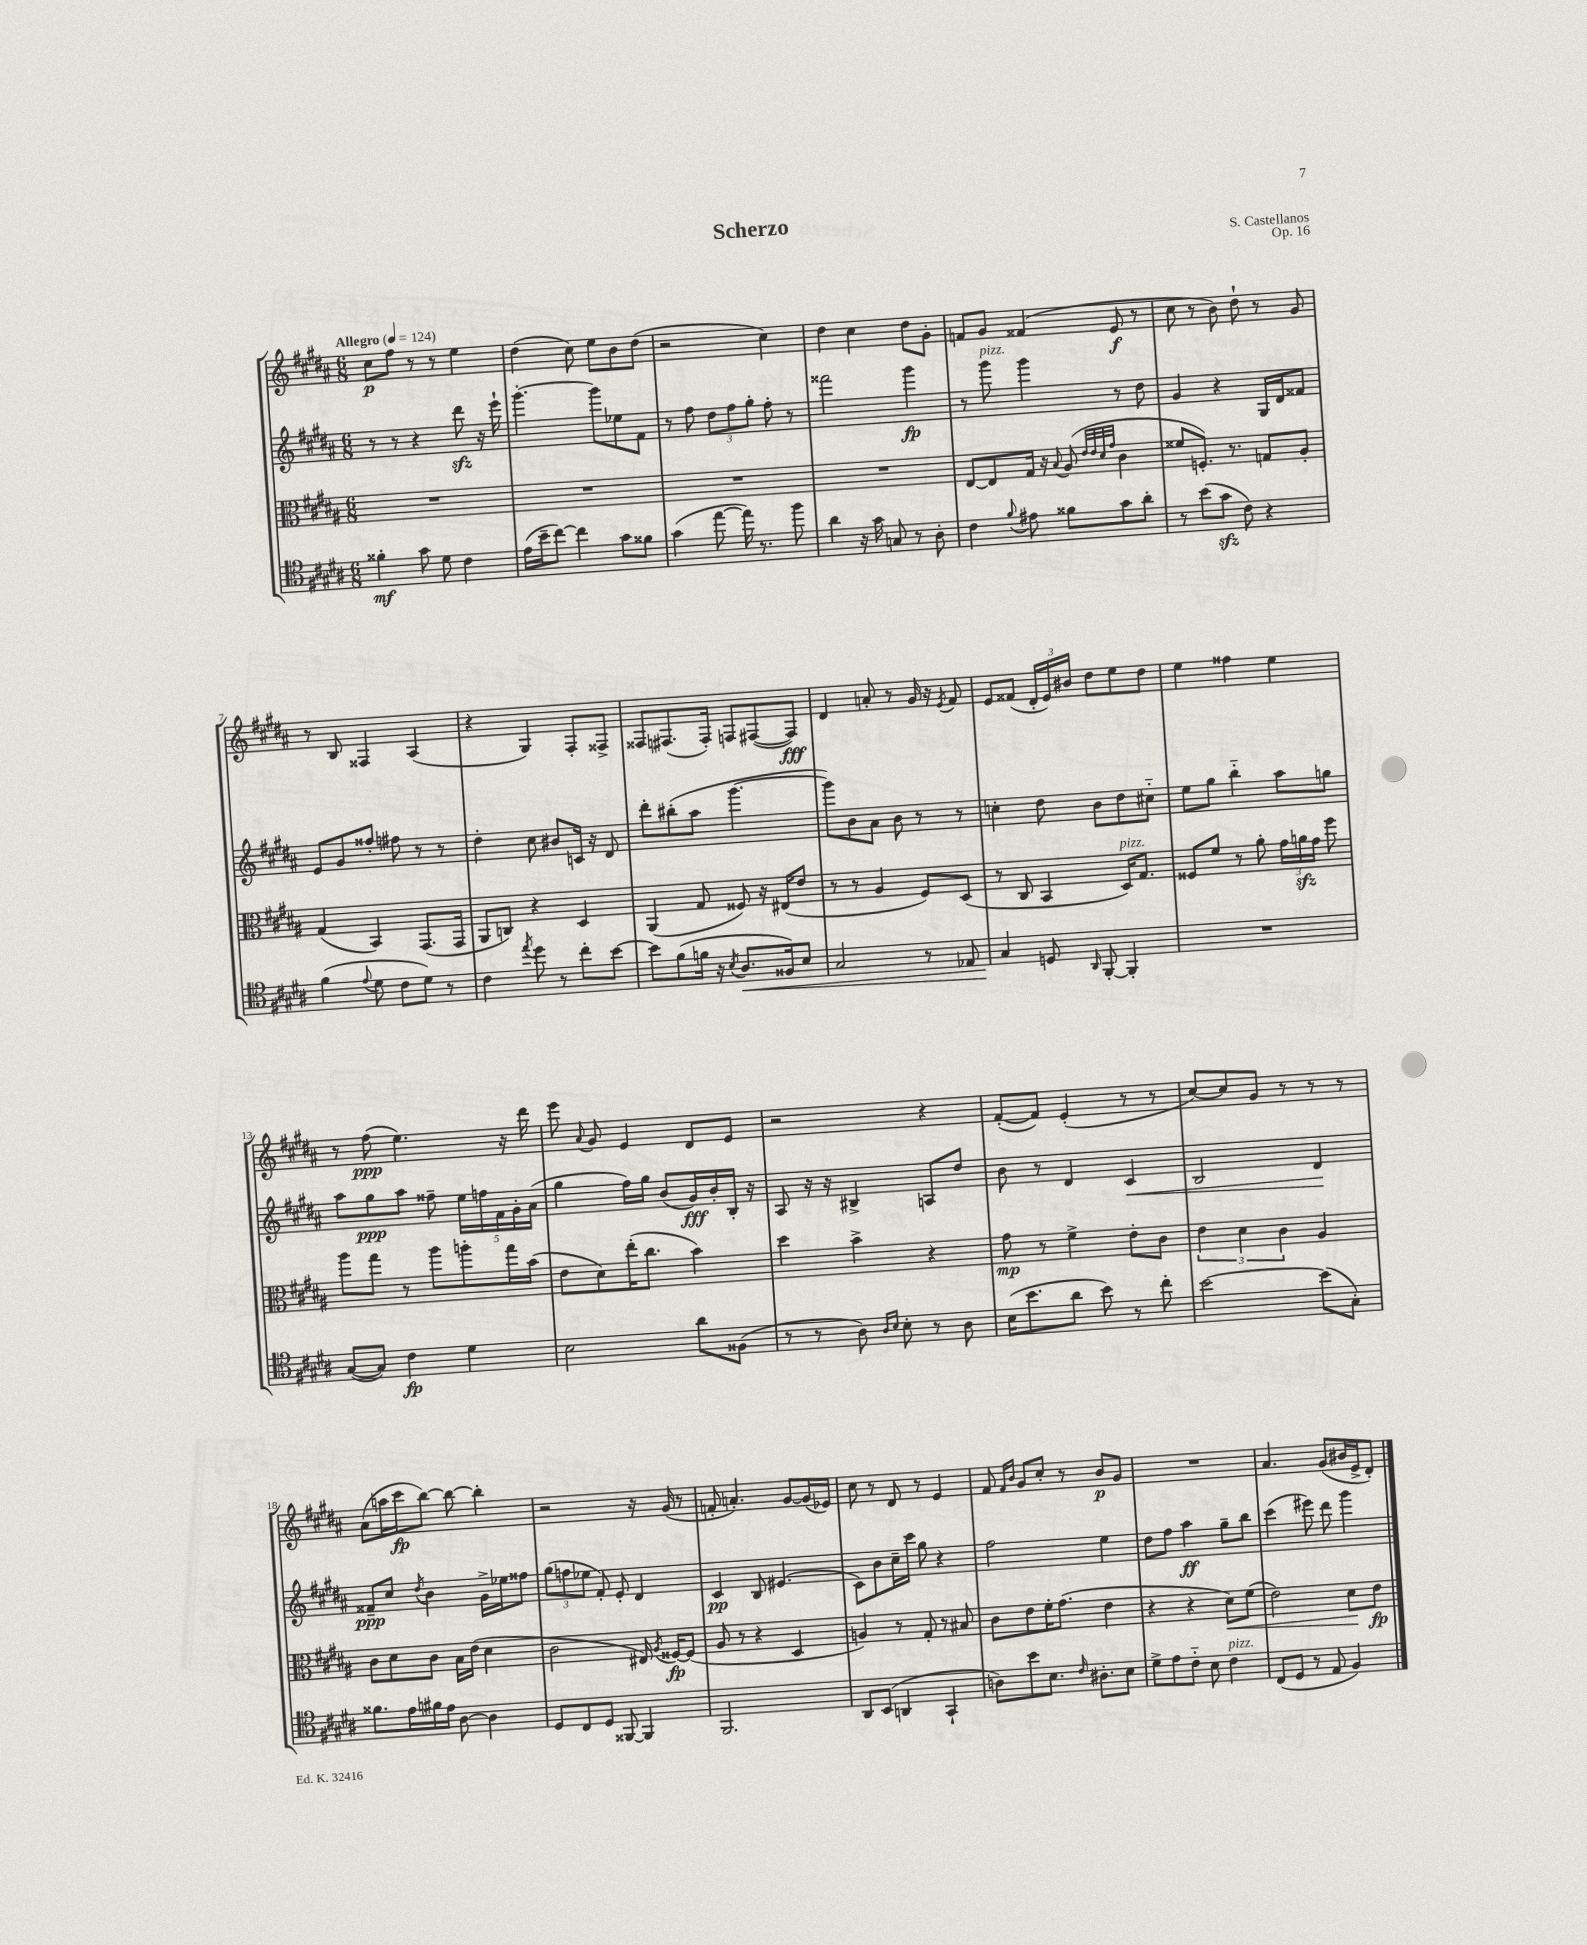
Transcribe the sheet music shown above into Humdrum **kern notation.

**kern	**dynam	**kern	**dynam	**kern	**dynam	**kern	**dynam
*part4	*part4	*part3	*part3	*part2	*part2	*part1	*part1
*staff4	*staff4	*staff3	*staff3	*staff2	*staff2	*staff1	*staff1
*clefC4	*	*clefC3	*	*clefG2	*	*clefG2	*
*k[f#c#g#d#a#]	*	*k[f#c#g#d#a#]	*	*k[f#c#g#d#a#]	*	*k[f#c#g#d#a#]	*
*M6/8	*	*M6/8	*	*M6/8	*	*M6/8	*
*MM124	*	*MM124	*	*MM124	*	*MM124	*
=1	=1	=1	=1	=1	=1	=1	=1
!	!	!	!	!	!	!LO:TX:a:B:t=Allegro	!
4f##X'\	mf	2.r	.	8r	.	8cc#\L	p
.	.	.	.	8r	.	8ff#\J	.
8g#\	.	.	.	4r	.	8r	.
8d#\	.	.	.	.	.	8r	.
4c#\	.	.	.	8ddd#zz\	.	4ee\	.
.	.	.	.	16r	.	.	.
.	.	.	.	16eee`\	.	.	.
=2	=2	=2	=2	=2	=2	=2	=2
(16e\LL	.	2.r	.	[4.ggg#'\	.	(4dd#\	.
16b~\J	.	.	.	.	.	.	.
[8cc#\J)	.	.	.	.	.	.	.
4cc#\]	.	.	.	.	.	8cc#\)	.
.	.	.	.	8ggg#\L]	.	8ee\L	.
8g#\L	.	.	.	8ee-X\	.	8b\	.
8f##X\J	.	.	.	8f#\J	.	(8dd#\J	.
=3	=3	=3	=3	=3	=3	=3	=3
(4g#\	.	2.r	.	8r	.	2r	.
.	.	.	.	8ff#\	.	.	.
[8ee\	.	.	.	12dd#\L	.	.	.
.	.	.	.	12ff#\	.	.	.
16ee\])	.	.	.	.	.	.	.
.	.	.	.	12gg#'\J	.	.	.
8.r	.	.	.	.	.	.	.
.	.	.	.	8ff#'\	.	4cc#\)	.
8ff#\	.	.	.	8r	.	.	.
=4	=4	=4	=4	=4	=4	=4	=4
4a#\	.	2.r	.	2fff##X\	.	4dd#\	.
16r	.	.	.	.	.	4cc#\	.
16g#\	.	.	.	.	.	.	.
8Gn/	.	.	.	.	.	.	.
8r	.	.	.	4ggg#\	fp	8dd#\L	.
8A#'\	.	.	.	.	.	8g#'\J	.
=5	=5	=5	=5	=5	=5	=5	=5
4c#\	.	[8E/L	.	8r	.	8fn/L	.
!	!	!	!	!LO:TX:a:i:t=pizz.	!	!	!
.	.	8E/]	.	8ggg#\	.	8g#/J	.
8qqf#/	.	.	.	.	.	.	.
8e#X\	.	16G#/Jk	.	4ggg#\	.	(4f##X/	.
.	.	16r	.	.	.	.	.
.	.	8qqB/	.	.	.	.	.
8f##X\L	.	(8A#/	.	.	.	.	.
.	.	32qqe/LLL	.	.	.	.	.
.	.	32qqe/	.	.	.	.	.
.	.	32qqd#/	.	.	.	.	.
.	.	32qqg#/JJJ	.	.	.	.	.
8g#\	.	4c#\	.	8r	.	8e/	f
8a#'\J	.	.	.	8dd#\	.	8r	.
=6	=6	=6	=6	=6	=6	=6	=6
8r	.	8f##X/L	.	4g#/	.	8cc#\	.
(8b\L	.	8.Fn'/J)	.	.	.	8r	.
8g#zz\J	.	.	.	4r	.	8b\)	.
.	.	8.r	.	.	.	.	.
8c#\)	.	.	.	.	.	8dd#`\	.
4r	.	8Gn/L	.	16G#/LL	.	8r	.
.	.	.	.	16d#/J	.	.	.
.	.	8A#'/J	.	8f##X/J	.	8g#/	.
!!LO:LB:g=z
=7	=7	=7	=7	=7	=7	=7	=7
(4f#\	.	(4G#/	.	8e/L	.	8r	.
.	.	.	.	8g#/	.	8B/	.
8qqe/	.	.	.	.	.	.	.
8d#\	.	4BB/)	.	8ff##X'/J	.	4F##X/	.
8c#\L	.	.	.	8ff#X\	.	.	.
8d#\J)	.	(8.GG#/L	.	8r	.	(4A#/	.
8r	.	.	.	8r	.	.	.
.	.	16GG#/Jk	.	.	.	.	.
=8	=8	=8	=8	=8	=8	=8	=8
4c#\	.	8AA#/L	.	4dd#'\	.	4r	.
.	.	8Cn/J)	.	.	.	.	.
8qee/	.	.	.	.	.	.	.
8dd#\	.	4r	.	8cc#\	.	4G#/)	.
8r	.	.	.	8b#X/L	.	.	.
8cc#'\L	.	4D#/	.	16cn/Jk	.	8F#'/L	.
.	.	.	.	16r	.	.	.
[8b\J	.	.	.	8d#/	.	8F##X^/J	.
=9	=9	=9	=9	=9	=9	=9	=9
8b\L]	.	(4AA#/	.	8ddd#'\L	.	8F##X/L	.
(8f#\	.	.	.	(8bb#X'\	.	(8.F#X/	.
16fn\Jk	.	8G#/	.	8aa#\J	.	.	.
16r	.	.	.	.	.	16F#'/Jk)	.
8qB/	.	.	.	.	.	.	.
!	!LO:HP:b	!	!	!	!	!	!
8.A#/L	<	8F##X/)	.	[4.ggg#\	.	8Fn/L	.
.	.	16r	.	.	.	([8F#X/	.
16F##X/k)	.	(16E#X/KL	.	.	.	.	.
8B/J	.	8e/J	.	.	.	8F#/J])	fff
=10	=10	=10	=10	=10	=10	=10	=10
2G#/	.	8r	.	8ggg#\L])	.	4d#/	.
.	.	8r	.	8b\	.	.	.
.	.	4A#/	.	8a#\J	.	8an'/	.
.	.	.	.	8b\	.	8r	.
8r	.	8F#/L)	.	8r	.	16g#/	.
.	.	.	.	.	.	16r	.
.	.	.	.	.	.	8qe/	.
8E-X/	.	(8D#/J	.	8r	.	8f#/	.
=11	=11	=11	=11	=11	=11	=11	=11
4G#/	.	8r	.	4ccn'\	.	8e/L	.
.	.	8C#/	.	.	.	(8f##X/J	.
8Dn/	[	4BB/	.	8dd#\	.	24d#'/LL	.
.	.	.	.	.	.	24e/)	.
.	.	.	.	.	.	24b#X/JJ	.
16qqAA#/	.	.	.	.	.	.	.
[8FF#'/	.	.	.	8b\L	.	8dd#\L	.
!	!	!LO:TX:a:i:t=pizz.	!	!	!	!	!
4FF#'/]	.	16D#/KL)	.	8dd#\	.	8ee\	.
.	.	8.G#/J	.	.	.	.	.
.	.	.	.	8cc#X\J	.	8dd#\J	.
=12	=12	=12	=12	=12	=12	=12	=12
2.r	.	8F##X/L	.	8ee\L	.	4ee\	.
.	.	8f#/J	.	8gg#\J	.	.	.
.	.	8r	.	4bb\	.	4ff##X\	.
.	.	8a#'\	.	.	.	.	.
.	.	24g#\LL	.	8aa#\L	.	4ee\	.
.	.	24anzz\	.	.	.	.	.
.	.	24g#\JJ	.	.	.	.	.
.	.	8ff#\	.	8ggn\J	.	.	.
!!LO:LB:g=z
=13	=13	=13	=13	=13	=13	=13	=13
([8G#/L	.	8aa#\L	.	8aa#\L	.	8r	.
8G#/J])	.	8gg#\J	.	8gg#\	ppp	(8ff#\	ppp
4c#\	fp	8r	.	8aa#\J	.	4.ee\)	.
.	.	8aa#\L	.	8ff##X~\	.	.	.
4d#\	.	8aan'\	.	20ee\LL	.	.	.
.	.	.	.	20ffn\	.	.	.
.	.	.	.	20f#\	.	.	.
.	.	16gg#\L	.	.	.	16r	.
.	.	.	.	20g#'\	.	.	.
.	.	(16b\JJ	.	.	.	16ddd#\	.
.	.	.	.	(20a#\JJ	.	.	.
=14	=14	=14	=14	=14	=14	=14	=14
2B\	.	8e\L	.	4gg#\	.	8eee\	.
.	.	.	.	.	.	8qqa#/	.
.	.	8d#\)	.	.	.	8g#/	.
.	.	(16ee'\K	.	16ff#\LL)	.	4e/	.
.	.	8.cc#\J	.	16gg#\JJ	.	.	.
.	.	.	.	(8b/L	.	.	.
8a#\L	.	4b\)	.	16g#/L)	fff	8d#/L	.
.	.	.	.	16b'/	.	.	.
(8F##X\J	.	.	.	16B'/JJ	.	8e/J	.
.	.	.	.	16r	.	.	.
=15	=15	=15	=15	=15	=15	=15	=15
8r	.	4dd#\	.	8A#/	.	2r	.
8r	.	.	.	16r	.	.	.
.	.	.	.	16r	.	.	.
8A#\)	.	4b^\	.	4B#X^/	.	.	.
16qqA#/LL	.	.	.	.	.	.	.
16qqB/JJ	.	.	.	.	.	.	.
8B'\	.	.	.	.	.	.	.
8r	.	4r	.	8An/L	.	4r	.
8A#\	.	.	.	8dd#/J	.	.	.
=16	=16	=16	=16	=16	=16	=16	=16
(16B\KL	.	8g#\	mp	8b\	.	([8f#'/L	.
8.b\	.	.	.	.	.	.	.
.	.	8r	.	8r	.	8f#/J])	.
8a#\J	.	4f#^\	.	4d#/	.	(4e'/	.
8b\)	.	.	.	.	.	.	.
!	!	!	!	!	!LO:HP:b	!	!
8r	.	8e'\L	.	4c#/	<	8r	.
8cc#'\	.	8c#\J	.	.	.	8r	.
=17	=17	=17	=17	=17	=17	=17	=17
[2b\	.	6e\	.	2B/	.	[8cc#/L)	.
.	.	.	.	.	.	8cc#/]	.
.	.	6d#\	.	.	.	.	.
.	.	.	.	.	.	8g#/J	.
.	.	6c#\	.	.	.	.	.
.	.	.	.	.	.	8r	.
(8b\L]	.	4A#/	.	4d#/	.	8r	.
8G#'\J)	.	.	.	.	.	8r	.
.	.	.	.	.	[	.	.
!!LO:LB:g=z
=18	=18	=18	=18	=18	=18	=18	=18
8.f##X\L	.	8c#\L	.	8f##X~/L	ppp	(8a#\L	.
.	.	8d#\	.	8cc#/J	.	16aan\L	.
16e\L	.	.	.	.	.	16ccc#\J	fp
.	.	.	.	8qdd#/	.	.	.
16f#X\	.	8c#\J	.	4b\	.	[8bb\J)	.
16e\JJ	.	.	.	.	.	.	.
[8A#\	.	16B\LL	.	.	.	8bb\_	.
.	.	(16e\JJ	.	.	.	.	.
4A#\]	.	4d#\	.	16g#^\LL	.	4bb'\]	.
.	.	.	.	16ee-X\J	.	.	.
.	.	.	.	8ff##X\J	.	.	.
=19	=19	=19	=19	=19	=19	=19	=19
8D#/L	.	2c#\	.	(12gg#\L	.	2r	.
.	.	.	.	12ffn\	.	.	.
8C#/	.	.	.	.	.	.	.
.	.	.	.	12ee-X\J	.	.	.
8D#/J	.	.	.	8f#'/)	.	.	.
[8FF##X/	.	.	.	8e'/	.	.	.
4FF##/]	.	16E#X/)	.	4d#/	.	16r	.
.	.	8qA#/	.	.	.	.	.
.	.	[16F##X/KL	fp	.	.	(16g#/	.
.	.	(8F##/J]	.	.	.	8r	.
=20	=20	=20	=20	=20	=20	=20	=20
2.FF#/	.	8A#/	.	4c#/	pp	8fn'/	.
.	.	8r	.	.	.	4.an'/)	.
.	.	4r	.	8B/	.	.	.
.	.	.	.	(4.e#X/	.	.	.
.	.	4D#/	.	.	.	[8g#/L	.
.	.	.	.	.	.	(16g#/L]	.
.	.	.	.	.	.	16e-X/JJ)	.
=21	=21	=21	=21	=21	=21	=21	=21
8AA#/L	.	4An/)	.	8c#\L)	.	8cc#\	.
(8BB/J	.	.	.	8b\	.	8r	.
4AAn/	.	8r	.	16cc#~\L	.	8d#/	.
.	.	.	.	16ccc#\JJ	.	.	.
.	.	8G#'/	.	8gg#\	.	8r	.
4GG#`/	.	8r	.	4r	.	4e/	.
.	.	8B#X/	.	.	.	.	.
=22	=22	=22	=22	=22	=22	=22	=22
8An\L)	.	8c#\L	.	2ff#\	.	8f#/	.
.	.	.	.	.	.	16qqf#/LL	.
.	.	.	.	.	.	16qqb/JJ	.
8b\	.	8e\	.	.	.	8g#/L	.
8.B\J	.	16f#'\K	.	.	.	8cc#'/J	.
.	.	(8.g#\J	.	.	.	.	.
.	.	.	.	.	.	8r	.
16qqc#/	.	.	.	.	.	.	.
8.A#X'\L	.	.	.	.	.	.	.
.	.	4e\	.	4ee\	.	8b/L	p
8B\J	.	.	.	.	.	8g#/J	.
=23	=23	=23	=23	=23	=23	=23	=23
8d#^\L	.	4r	.	8dd#\L	.	2.r	.
8e\	.	.	.	8ff#\J	.	.	.
8c#\J	.	4r	.	4aa#\	ff	.	.
8B\	.	.	.	.	.	.	.
!LO:TX:a:i:t=pizz.	!	!	!	!	!	!	!
!	!	!	!LO:HP:b	!	!	!	!
4c#\	.	8d#\L)	<	8gg#~\L	.	.	.
.	.	(8f#\J	.	8bb\J	.	.	.
=24	=24	=24	=24	=24	=24	=24	=24
(8C#/L	.	2e\)	.	(4ccc#\	.	4.a#/	.
8D#/J	.	.	.	.	.	.	.
8r	.	.	.	8eee#X\)	.	.	.
8E/	.	.	.	8ddd#\	.	(8g#/L	.
4F#/)	.	8d#\L	.	4ggg#\	.	16b#X/L	.
.	.	.	.	.	.	16e^/J	.
.	.	8e\J	[ fp	.	.	8d#'/J)	.
==	==	==	==	==	==	==	==
*-	*-	*-	*-	*-	*-	*-	*-
